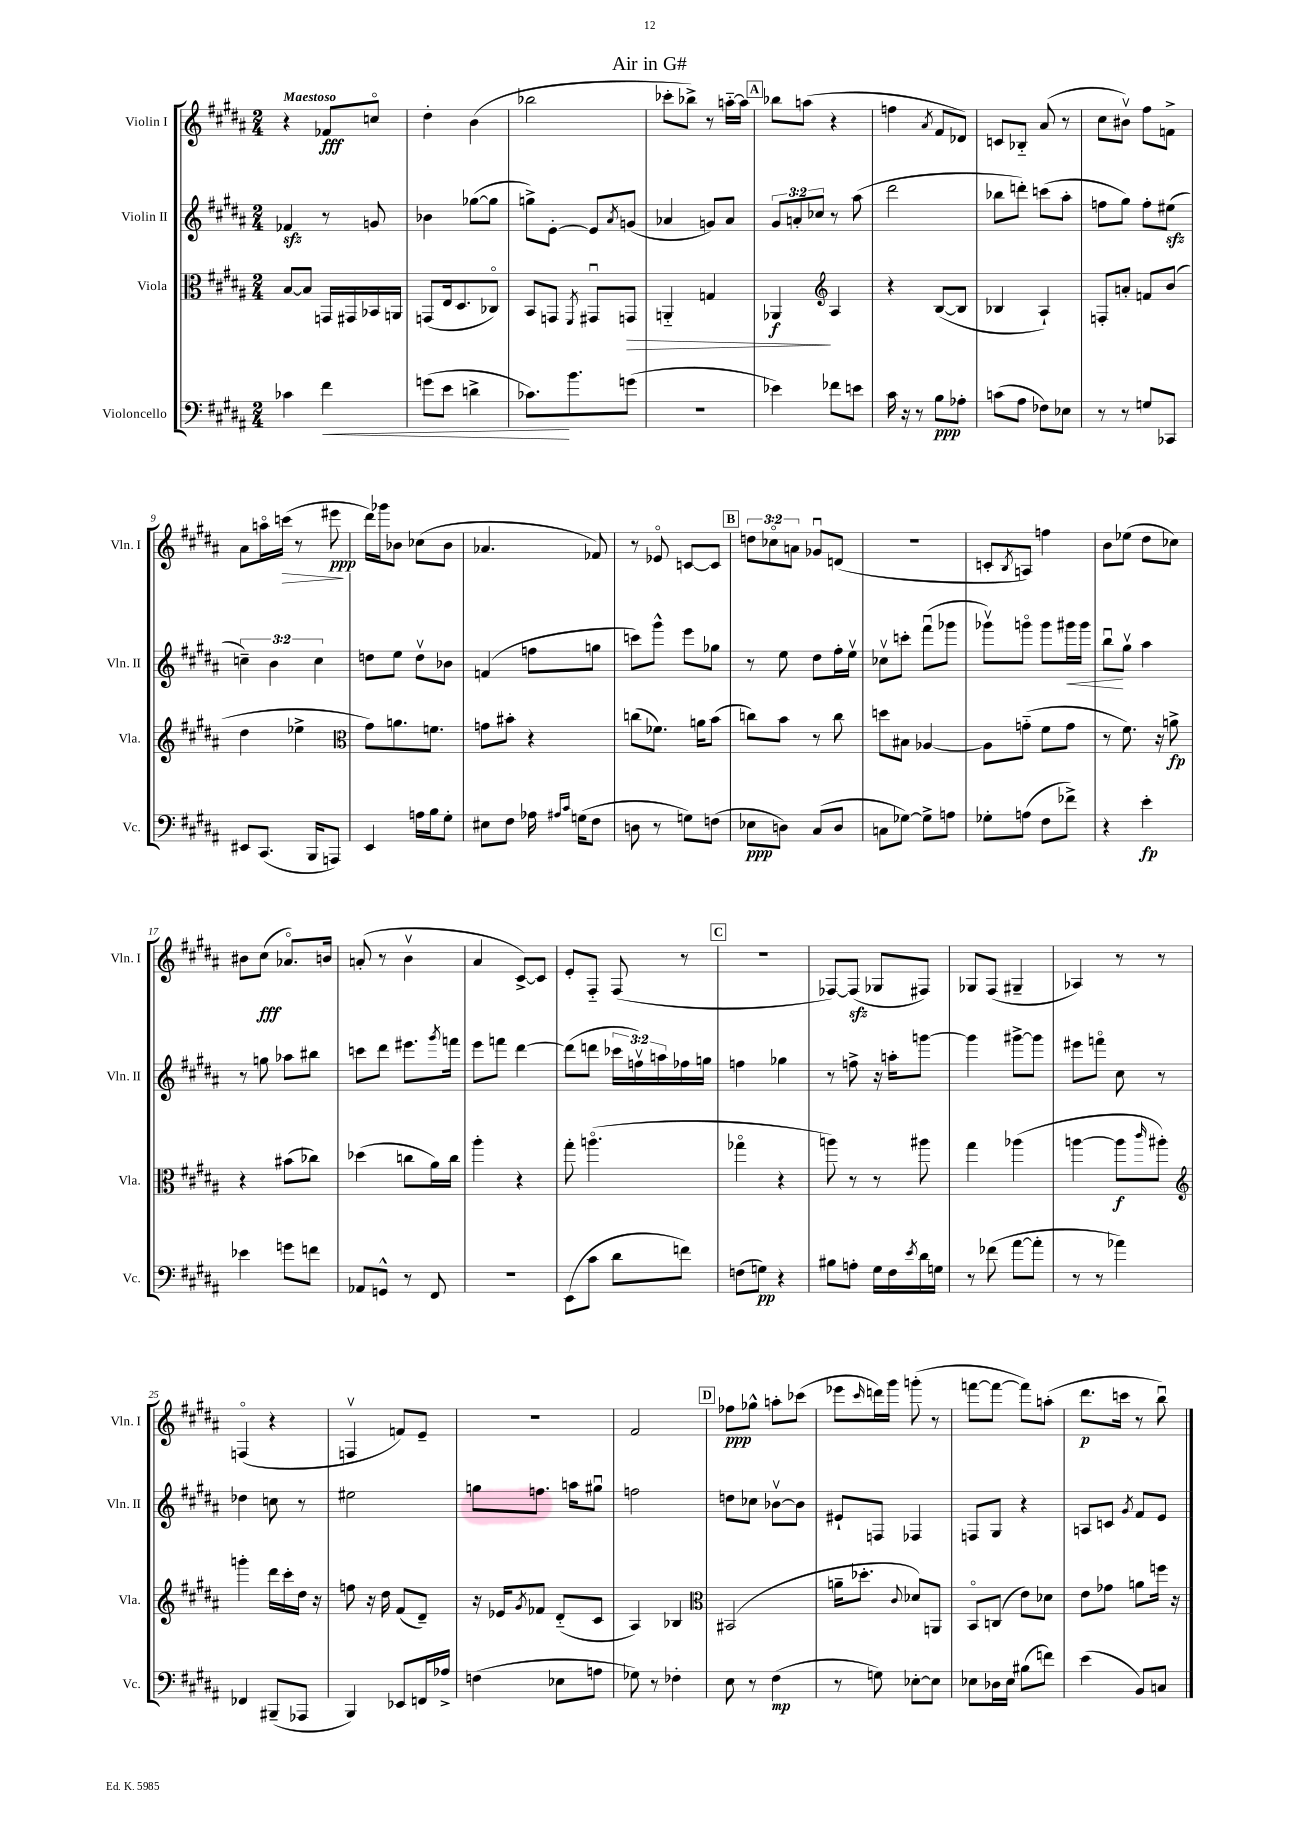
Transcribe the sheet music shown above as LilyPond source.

\header { title = "Air in G#" }
<<
\new StaffGroup <<
\new Staff = "s0" \with { instrumentName = "Violin I" shortInstrumentName = "Vln. I" } {
    \clef treble \key b \major \numericTimeSignature \time 2/4 \override Staff.TupletNumber.text = #tuplet-number::calc-fraction-text \tempo "Maestoso"
    r4 fes'8\fff c''8\flageolet |
    dis''4-. b'4( |
    bes''2 |
    ces'''8-. bes''8->) r8 a''16~-_ a''16 |
    \mark \markup { \box "A" } bes''8 a''8( r4 |
    f''4 \acciaccatura { ais'8 } fis'8 des'8) |
    c'8 bes8-_ ais'8( r8 |
    cis''8 bis'8\upbow) fis''8 f'8-> |
    ais'8 a''16\flageolet c'''16\>( r8 eis'''8\ppp\! |
    dis'''16) ges'''16 bes'8 ces''8( bes'8 |
    aes'4. fes'8) |
    r8 ees'8\flageolet c'8~ c'8 |
    \mark \markup { \box "B" } \tuplet 3/2 { d''8 ces''8\flageolet a'8 } ges'8\downbow d'8( |
    r2 |
    c'8-. \acciaccatura { b8 } a8) f''4 |
    b'8 ees''8( dis''8 ces''8) |
    bis'8 cis''8\fff( aes'8.\flageolet) b'16 |
    a'8-.( r8 b'4\upbow |
    ais'4 cis'8~->) cis'8 |
    e'8-. fis8-_ fis8( r8 |
    \mark \markup { \box "C" } r2 |
    fes8~) fes8\sfz( ges8 fis8) |
    ges8 fis8( gis4-- |
    aes4) r8 r8 |
    f4\flageolet( r4 |
    f4\upbow f'8) e'8-- |
    r2 |
    fis'2 |
    \mark \markup { \box "D" } fes''8\ppp ges''8-^ a''8-. ces'''8( |
    ees'''8 \grace { cis'''16 } d'''16) gis'''16 g'''8-.( r8 |
    f'''8~ f'''8~ f'''8) a''8-.( |
    dis'''8.\p c'''16 r8 b''8\downbow) \bar "|." |
}
\new Staff = "s1" \with { instrumentName = "Violin II" shortInstrumentName = "Vln. II" } {
    \clef treble \key b \major \numericTimeSignature \time 2/4 \override Staff.TupletNumber.text = #tuplet-number::calc-fraction-text
    fes'4\sfz r8 g'8 |
    bes'4 ges''8~( ges''8 |
    g''8->) e'8~-. e'8 \acciaccatura { ais'8 } g'8( |
    aes'4 g'8) aes'8 |
    \mark \markup { \box "A" } \tuplet 3/2 { gis'8 a'8-. ces''8 } r8 ais''8( |
    dis'''2 |
    bes''8 d'''8-.) c'''8( ais''8-. |
    f''8 gis''8) f''8-. eis''8\sfz( |
    \tuplet 3/2 { c''4--) b'4 c''4 } |
    d''8 e''8 d''8\upbow bes'8 |
    f'4( f''8 g''8 |
    c'''8) gis'''8-^ e'''8 ges''8 |
    \mark \markup { \box "B" } r8 e''8 dis''8 fis''16-. e''16\upbow |
    ces''8\upbow c'''8-. fis'''8\downbow( ges'''8 |
    ges'''8\upbow) g'''8\flageolet g'''8 gis'''16\< gis'''16 |
    b''8\downbow\! gis''8\upbow ais''4 |
    r8 g''8 aes''8 bis''8 |
    c'''8 dis'''8 eis'''8. \acciaccatura { gis'''8 } f'''16 |
    e'''8 f'''8 dis'''4~ |
    dis'''8( d'''8 \tuplet 3/2 { ces'''16 f''16\upbow) a''16 } fes''16 g''16 |
    \mark \markup { \box "C" } f''4 ges''4 |
    r8 f''8-> r16 a''16-. g'''8~ |
    g'''4 gis'''8~-> gis'''8 |
    eis'''8 f'''8\flageolet cis''8 r8 |
    des''4 c''8 r8 |
    eis''2 |
    g''8 f''8. a''16 gis''8\downbow |
    f''2 |
    \mark \markup { \box "D" } d''8 ces''8 bes'8~\upbow bes'8 |
    eis'8-! f8 fes4 |
    f8 gis8 r4 |
    a8 c'8 \acciaccatura { gis'8 } fis'8 e'8 \bar "|." |
}
\new Staff = "s2" \with { instrumentName = "Viola" shortInstrumentName = "Vla." } {
    \clef alto \key b \major \numericTimeSignature \time 2/4
    b8~ b8 g,16 gis,16 bes,16 a,16 |
    g,8( e16 dis8. ces8\flageolet) |
    b,8 g,8 \acciaccatura { fis,8 } gis,8\downbow g,8\> |
    a,4-_ g4 |
    \mark \markup { \box "A" } aes,4\f\! \clef treble ais4 |
    r4 b8~( b8 |
    bes4 ais4-!) |
    f8-. a'8-. f'8 b'8( |
    dis''4 ees''4-> |
    \clef alto gis'8) a'8. f'8. |
    g'8 bis'8-. r4 |
    c''8( fes'8.) a'16 b'8( |
    \mark \markup { \box "B" } c''8) b'8 r8 c''8 |
    d''8 bis8 aes4~ |
    aes8 g'8-_( fis'8 g'8 |
    r8 fis'8.) r16 a'8->\fp |
    r4 bis'8( ces''8) |
    des''4( c''8 ais'16) c''16 |
    ais''4-. r4 |
    gis''8-. a''4.\flageolet( |
    \mark \markup { \box "C" } ges''4\flageolet r4 |
    a''8) r8 r8 ais''8 |
    gis''4 aes''4( |
    a''4~ a''8\f \grace { cis'''16 } ais''8-.) |
    \clef treble g'''4-. dis'''16 cis'''16-. dis''16 r16 |
    f''8 r16 dis''16 fis'8( dis'8--) |
    r16 ees'16 \acciaccatura { gis'8 } fes'8 dis'8-_( cis'8 |
    ais4) bes4 |
    \mark \markup { \box "D" } \clef alto bis,2( |
    a'16-- des''8.-. \appoggiatura { cis'8 } des'8) a,8 |
    b,8\flageolet c8( e'8) des'8 |
    e'8 ges'8 a'8 f''16 r16 \bar "|." |
}
\new Staff = "s3" \with { instrumentName = "Violoncello" shortInstrumentName = "Vc." } {
    \clef bass \key b \major \numericTimeSignature \time 2/4
    ces'4 fis'4\< |
    g'8( e'8 d'4-> |
    ces'8.\!) b'8. g'8( |
    r2 |
    \mark \markup { \box "A" } ees'4) fes'8 e'8 |
    cis'16 r16 r8 b8\ppp aes8-. |
    c'8( ais8 fes8) ees8 |
    r8 r8 g8 ces,8 |
    eis,8 cis,8.( b,,16 a,,8) |
    e,4 a16 b16 gis8-. |
    eis8 fis8 aes16 \grace { ais16 cis'16 } g16( fis8 |
    d8 r8 g8) f8( |
    \mark \markup { \box "B" } ees8\ppp d8) cis8( d8 |
    c8 ges8~) ges8-> a8 |
    ges8-. a8( fis8 fes'8->) |
    r4 e'4-.\fp |
    ees'4 g'8 f'8 |
    aes,8 g,8-^ r8 fis,8 |
    R2 |
    e,8( cis'8 dis'8 f'8) |
    \mark \markup { \box "C" } f8( g8\pp) r4 |
    bis8 a8-. gis16 fis16 \acciaccatura { e'8 } dis'16 g16 |
    r8 fes'8( ais'8~ ais'8-. |
    r8 r8 aes'4) |
    fes,4 bis,,8--( aes,,8 |
    b,,4) ees,8 f,16 aes16-> |
    f4( ees8 a8 |
    ges8) r8 fes4-. |
    \mark \markup { \box "D" } e8 r8 fis4\mp( |
    r8 g8) ees8~-. ees8 |
    ees8 des16 ees16 bis8( f'8) |
    e'4( b,8) c8 \bar "|." |
}
>>
>>
